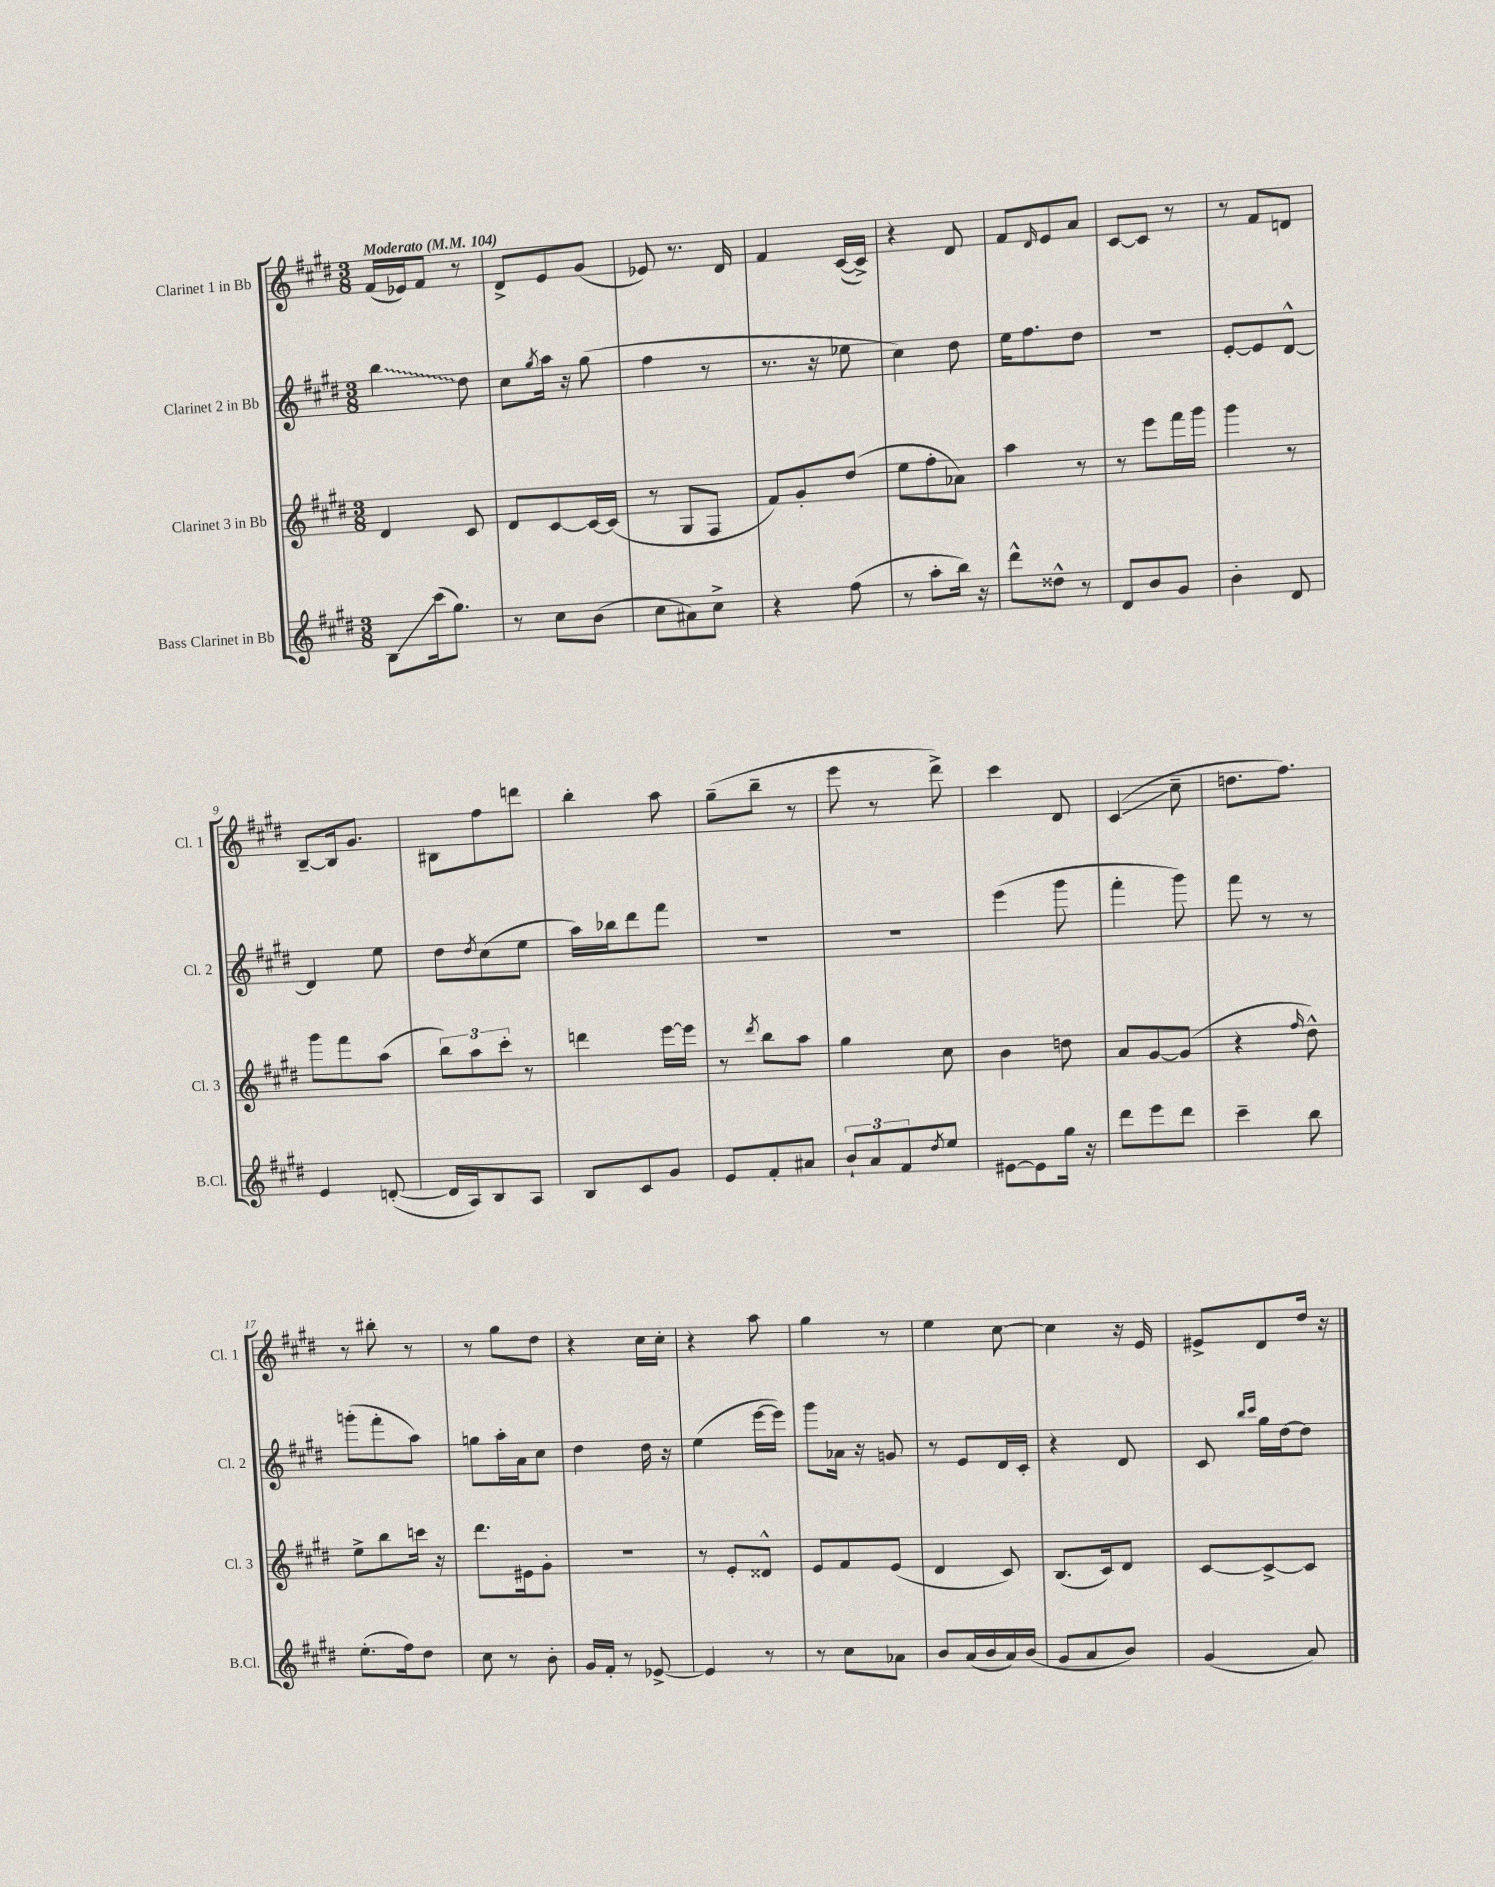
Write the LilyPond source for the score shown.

<<
\new StaffGroup <<
\new Staff = "s0" \with { instrumentName = "Clarinet 1 in Bb" shortInstrumentName = "Cl. 1" } {
    \clef treble \key e \major \numericTimeSignature \time 3/8 \tempo "Moderato" 4 = 104
    fis'16( ees'16) fis'8 r8 |
    dis'8-> e'8 gis'8( |
    ees'8) r8. dis'16 |
    fis'4 cis'16~( cis'16->) |
    r4 dis'8 |
    fis'8 \grace { dis'16 } e'8 a'8 |
    cis'8~ cis'8 r8 |
    r8 fis'8 d'8 |
    b8~-- b16 gis'8. |
    bis8 fis''8 d'''8 |
    b''4-. a''8 |
    gis''8--( b''8-- r8 |
    e'''8 r8 dis'''8->) |
    cis'''4 dis'8 |
    cis'4\glissando( cis''8-- |
    d''8. fis''8.) |
    r8 bis''8-. r8 |
    r8 gis''8 dis''8 |
    r4 cis''16 cis''16-. |
    r4 a''8 |
    gis''4 r8 |
    e''4 cis''8~ |
    cis''4 r16 e'16 |
    eis'8-> dis'8 dis''16 r16 \bar "|." |
}
\new Staff = "s1" \with { instrumentName = "Clarinet 2 in Bb" shortInstrumentName = "Cl. 2" } {
    \clef treble \key e \major \numericTimeSignature \time 3/8
    \once \override Glissando.style = #'zigzag b''4\glissando dis''8 |
    cis''8 \acciaccatura { gis''8 } a''16 r16 gis''8( |
    fis''4 r8 |
    r8. r16 ees''8 |
    cis''4) dis''8 |
    e''16 fis''8. dis''8 |
    r4. |
    e'8~-. e'8 dis'8~-^ |
    dis'4 e''8 |
    dis''8 \acciaccatura { dis''8 } cis''8( e''8 |
    a''16) bes''16 dis'''8 fis'''8 |
    R4. |
    R4. |
    e'''4( gis'''8 |
    fis'''4-. gis'''8) |
    fis'''8 r8 r8 |
    g'''8-.( fis'''8-. a''8) |
    g''8 a''16-. a'16 cis''8 |
    dis''4 dis''16 r16 |
    e''4( e'''16~ e'''16) |
    gis'''8 aes'16 r16 g'8 |
    r8 e'8 dis'16 cis'16-. |
    r4 dis'8 |
    cis'8 \grace { b''16 cis'''16 } gis''16 dis''16~ dis''8 \bar "|." |
}
\new Staff = "s2" \with { instrumentName = "Clarinet 3 in Bb" shortInstrumentName = "Cl. 3" } {
    \clef treble \key e \major \numericTimeSignature \time 3/8
    dis'4 cis'8 |
    dis'8 cis'8~ cis'16~ cis'16( |
    r8 gis8 fis8 |
    fis'8) gis'8-. dis''8( |
    e''8 fis''8-. aes'8) |
    a''4 r8 |
    r8 e'''8 fis'''16 gis'''16 |
    gis'''4 r8 |
    gis'''8 fis'''8 a''8( |
    \tuplet 3/2 { b''8) a''8 cis'''8-. } r8 |
    d'''4 e'''16~ e'''16 |
    r8 \acciaccatura { dis'''8 } b''8 a''8 |
    gis''4 cis''8 |
    b'4 d''8 |
    a'8 gis'8~ gis'8( |
    r4 \grace { fis''16 } dis''8-^) |
    e''8-> b''8 c'''16 r16 |
    dis'''8. eis'16 gis'8-. |
    R4. |
    r8 e'8-. disis'8-^ |
    e'8 fis'8 e'8( |
    dis'4 cis'8) |
    b8.( cis'16) dis'8 |
    cis'8~ cis'8~-> cis'8 \bar "|." |
}
\new Staff = "s3" \with { instrumentName = "Bass Clarinet in Bb" shortInstrumentName = "B.Cl." } {
    \clef treble \key e \major \numericTimeSignature \time 3/8
    b8\glissando cis'''16( gis''8.) |
    r8 cis''8 b'8( |
    cis''8 ais'8) cis''8-> |
    r4 fis''8( |
    r8 a''8-. b''16) r16 |
    dis'''8-^ disis''8-^ r8 |
    dis'8 b'8 gis'8 |
    b'4-. dis'8 |
    e'4 d'8~-.( |
    d'16 a16) b8 a8 |
    b8 cis'8 gis'8 |
    e'8 fis'8-. ais'8 |
    \tuplet 3/2 { b'8-! a'8 fis'8 } \acciaccatura { dis''8 } e''8 |
    eis'8~ eis'8 gis''16 r16 |
    dis'''8 e'''8 dis'''8 |
    cis'''4-- b''8 |
    e''8.-.( fis''16) dis''8 |
    cis''8 r8 b'8-. |
    gis'16 fis'16-. r8 ees'8~-> |
    ees'4 r8 |
    r8 cis''8 aes'8 |
    b'8 a'16( b'16 a'16) b'16( |
    gis'8 a'8 b'8) |
    gis'4( a'8) \bar "|." |
}
>>
>>
